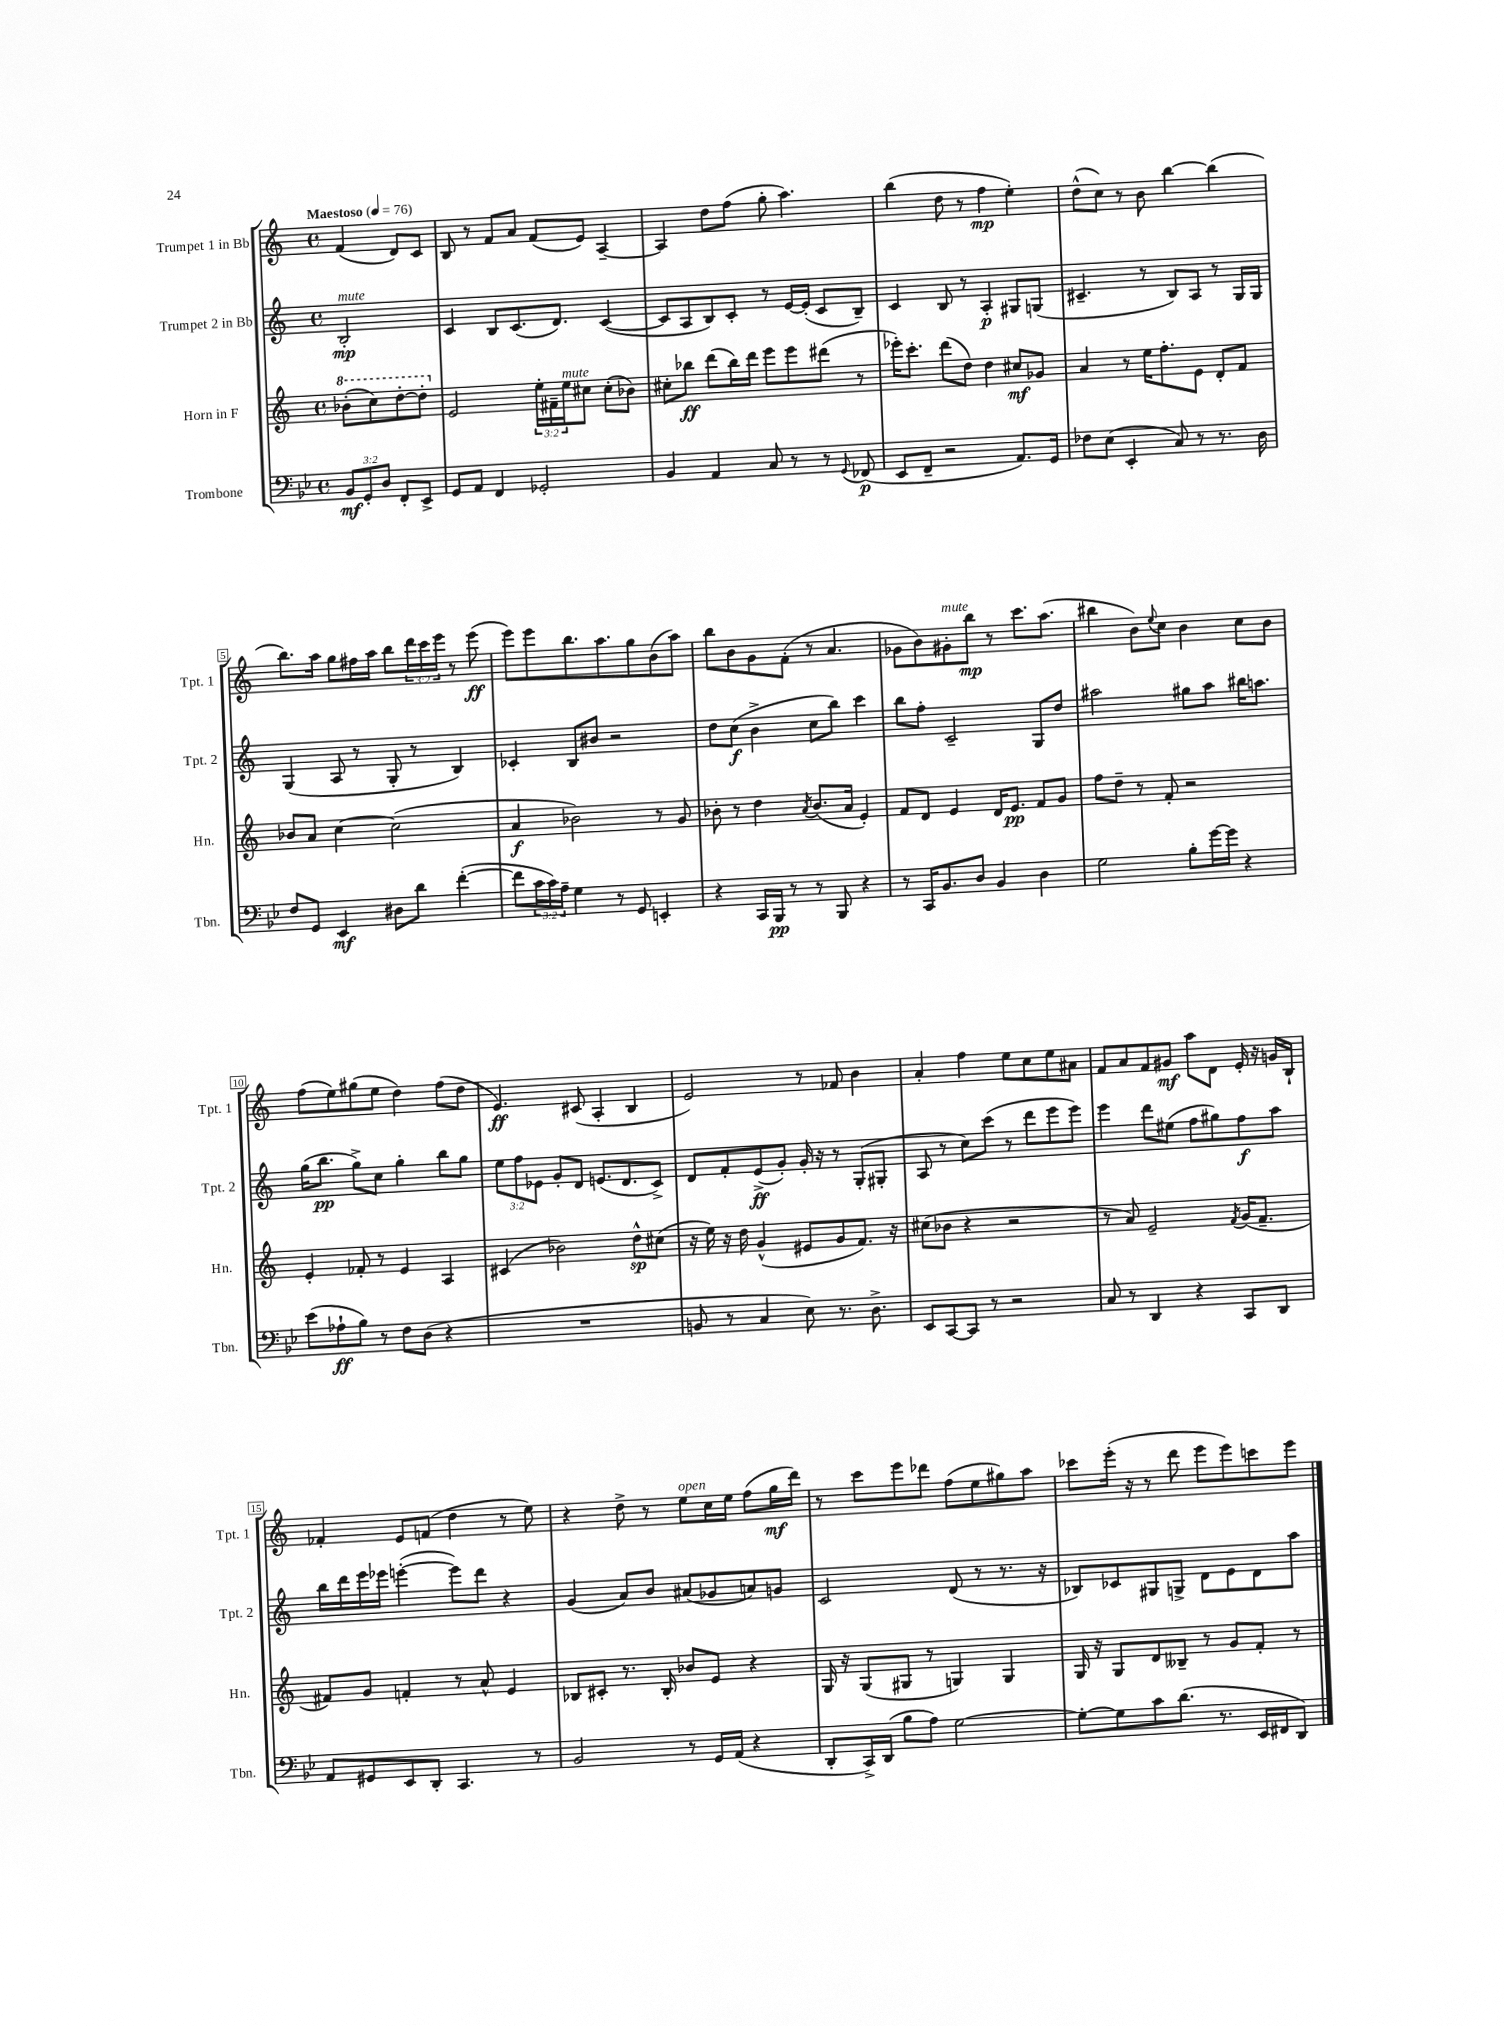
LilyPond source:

<<
\new StaffGroup <<
\new Staff = "s0" \with { instrumentName = "Trumpet 1 in Bb" shortInstrumentName = "Tpt. 1" } {
    \clef treble \key c \major \defaultTimeSignature \time 4/4 \override Staff.TupletNumber.text = #tuplet-number::calc-fraction-text \partial 2 \tempo "Maestoso" 4 = 76
    f'4( d'8) c'8 |
    b8 r8 f'8 a'8 f'8( e'8) a4~-- |
    a4 d''8 f''8( g''8-. a''4.) |
    b''4( d''8 r8 f''4\mp e''4-.) |
    d''8-^( c''8) r8 b'8 b''4~ b''4( |
    b''8.) a''16 g''8 fis''16 a''16 b''8 \tuplet 3/2 { d'''16 c'''16 e'''16 } r8 e'''8\ff( |
    e'''8) e'''8 b''8. a''8. g''8 b'8( a''8) |
    b''8 b'8 g'8 f'8-.( r8 a'4. |
    ges'8 b'8) gis'8-.^\markup { \italic "mute" } b''8\mp r8 c'''8. a''8.( |
    bis''4 b'8) \appoggiatura { e''8 } c''8 b'4 c''8 b'8 |
    f''8( e''8) gis''8( e''8 d''4) f''8( d''8 |
    e'4.\ff) cis'8( a4-. b4 |
    e'2) r8 fes'8 b'4 |
    a'4-. f''4 e''8 c''8 e''8 ais'8 |
    f'8 a'8 f'8 gis'8\mf a''8 d'8 e'16-. r16 g'16 b16-! |
    fes'4-. e'8 f'8( d''4 r8 e''8) |
    r4 d''8-> r8 e''8^\markup { \italic "open" } c''16 e''16 f''8( g''16\mf d'''16) |
    r8 c'''8 e'''8 des'''8 f''8( e''8 gis''8) a''8 |
    ces'''8 e'''16-.( r16 r8 d'''8 e'''8 e'''8) c'''8 e'''8 \bar "|." |
}
\new Staff = "s1" \with { instrumentName = "Trumpet 2 in Bb" shortInstrumentName = "Tpt. 2" } {
    \clef treble \key c \major \defaultTimeSignature \time 4/4 \override Staff.TupletNumber.text = #tuplet-number::calc-fraction-text \partial 2
    b2-.\mp^\markup { \italic "mute" } |
    c'4 b8 c'8.( d'8.) c'4~( |
    c'8 a8 b8) c'8-. r8 e'16~ e'16-.( c'8 b8--) |
    c'4 b8 r8 a4-.\p gis8 g8( |
    cis'4.-- r8 b8) a8 r8 g16 g16 |
    g4( a8 r8 g8-. r8 b4) |
    ces'4-. b8 bis'8 r2 |
    d''8 c''8\f( b'4-> c''8 b''8) c'''4 |
    b''8 f''8-. c'2-- g8 d''8 |
    ais''2 gis''8 ais''8 bis''16 a''8. |
    g''16( b''8.\pp g''8->) c''8 g''4-. b''8 g''8 |
    \tuplet 3/2 { e''8 f''8 ees'8 } g'8-. d'8 e'8.( d'8. c'8->) |
    d'8 f'8-. e'8->\ff( g'8-.) g'16-. r16 r8 g8-.( gis8-. |
    a8 r8 c''8) c'''8( r8 d'''8 e'''8 e'''8) |
    e'''4 d'''8 eis''8( f''8 gis''8) f''8\f a''8 |
    b''16 d'''16 e'''16 ees'''16 e'''4~-.( e'''8) d'''8 r4 |
    g'4( a'8) b'8 ais'8( ges'8 a'8) g'8 |
    c'2 d'8( r8 r8. r16 |
    bes8) ces'8 gis8 g8-> d'8 e'8 d'8 a''8 \bar "|." |
}
\new Staff = "s2" \with { instrumentName = "Horn in F" shortInstrumentName = "Hn." } {
    \clef treble \key c \major \defaultTimeSignature \time 4/4 \override Staff.TupletNumber.text = #tuplet-number::calc-fraction-text \partial 2
    \ottava #1 bes''8-.( c'''8) d'''8~-. d'''8-. \ottava #0 |
    e'2 \tuplet 3/2 { e''16-. fis'16-- e''16^\markup { \italic "mute" } } cis''8 cis''8-.( bes'8) |
    cis''8-. bes''8\ff d'''8( bes''16) d'''16 e'''8 e'''8 dis'''8( r8 |
    ees'''16-.) c'''8.-. d'''8( d''8) d''4 cis''8\mf ges'8 |
    a'4 r8 e''16 f''8.-. e'8 d'8-. f'8 |
    bes'8 a'8 c''4~ c''2( |
    a'4\f bes'2) r8 g'8 |
    bes'8-. r8 d''4 \acciaccatura { a'8 } bes'8.( a'16 e'4-.) |
    f'8 d'8 e'4 d'16 e'8.\pp f'8 g'8 |
    f''8 d''8-- r8 f'8-. r2 |
    e'4-. fes'8-. r8 e'4 a4 |
    cis'4( bes'2) d''8-^\sp cis''8( |
    r16 e''16) r16 d''16 g'4-^( eis'8 g'8 f'8.) r16 |
    cis''8( bes'8 r4 r2 |
    r8 a'8) e'2-- \acciaccatura { f'8 } g'16( f'8.-- |
    fis'8) g'8 f'4-. r8 a'8-^ e'4 |
    bes8 cis'8-. r8. bes16-. bes'8 e'8 r4 |
    g16 r16 g8( gis8 r8 g4) g4 |
    g16 r16 g8 d'8 beses8-- r8 g'8 f'8-. r8 \bar "|." |
}
\new Staff = "s3" \with { instrumentName = "Trombone" shortInstrumentName = "Tbn." } {
    \clef bass \key bes \major \defaultTimeSignature \time 4/4 \override Staff.TupletNumber.text = #tuplet-number::calc-fraction-text \partial 2
    \tuplet 3/2 { bes,8\mf g,8-. d8 } f,8-. ees,8-> |
    g,8 a,8 f,4 ges,2-. |
    bes,4 a,4 c8 r8 r8 \appoggiatura { g,8 } fes,8\p( |
    ees,8 f,8-- r2 a,8.) g,16 |
    fes8 ees8( ees,4-. c8) r8 r8. d16 |
    f8 g,8 ees,4\mf dis8 d'8 f'4~-.( |
    f'8 \tuplet 3/2 { c'16 c'16) a16-- } g4 r8 g,8 e,4-. |
    r4 c,16 bes,,16\pp r8 r8 bes,,8 r4 |
    r8 c,16 bes,8. d8 bes,4 d4 |
    g2 bes8-. g'16~ g'16 r4 |
    ees'8( aes8-!\ff bes8) r8 f8 d8( r4 |
    R1 |
    b,8 r8 c4 ees8) r8. d8.-> |
    ees,8 c,8~ c,8 r8 r2 |
    c8 r8 d,4 r4 c,8 d,8 |
    a,8 gis,8 ees,8 d,8-. c,4. r8 |
    bes,2 r8 g,16 a,16( r4 |
    d,8-. c,16->) d,16( bes8 a8) g2~ |
    g8~-. g8 c'8 d'8.( r8. ees,16 fis,16 d,8) \bar "|." |
}
>>
>>
\layout { \context { \Score \override BarNumber.stencil = #(make-stencil-boxer 0.1 0.3 ly:text-interface::print) } }
